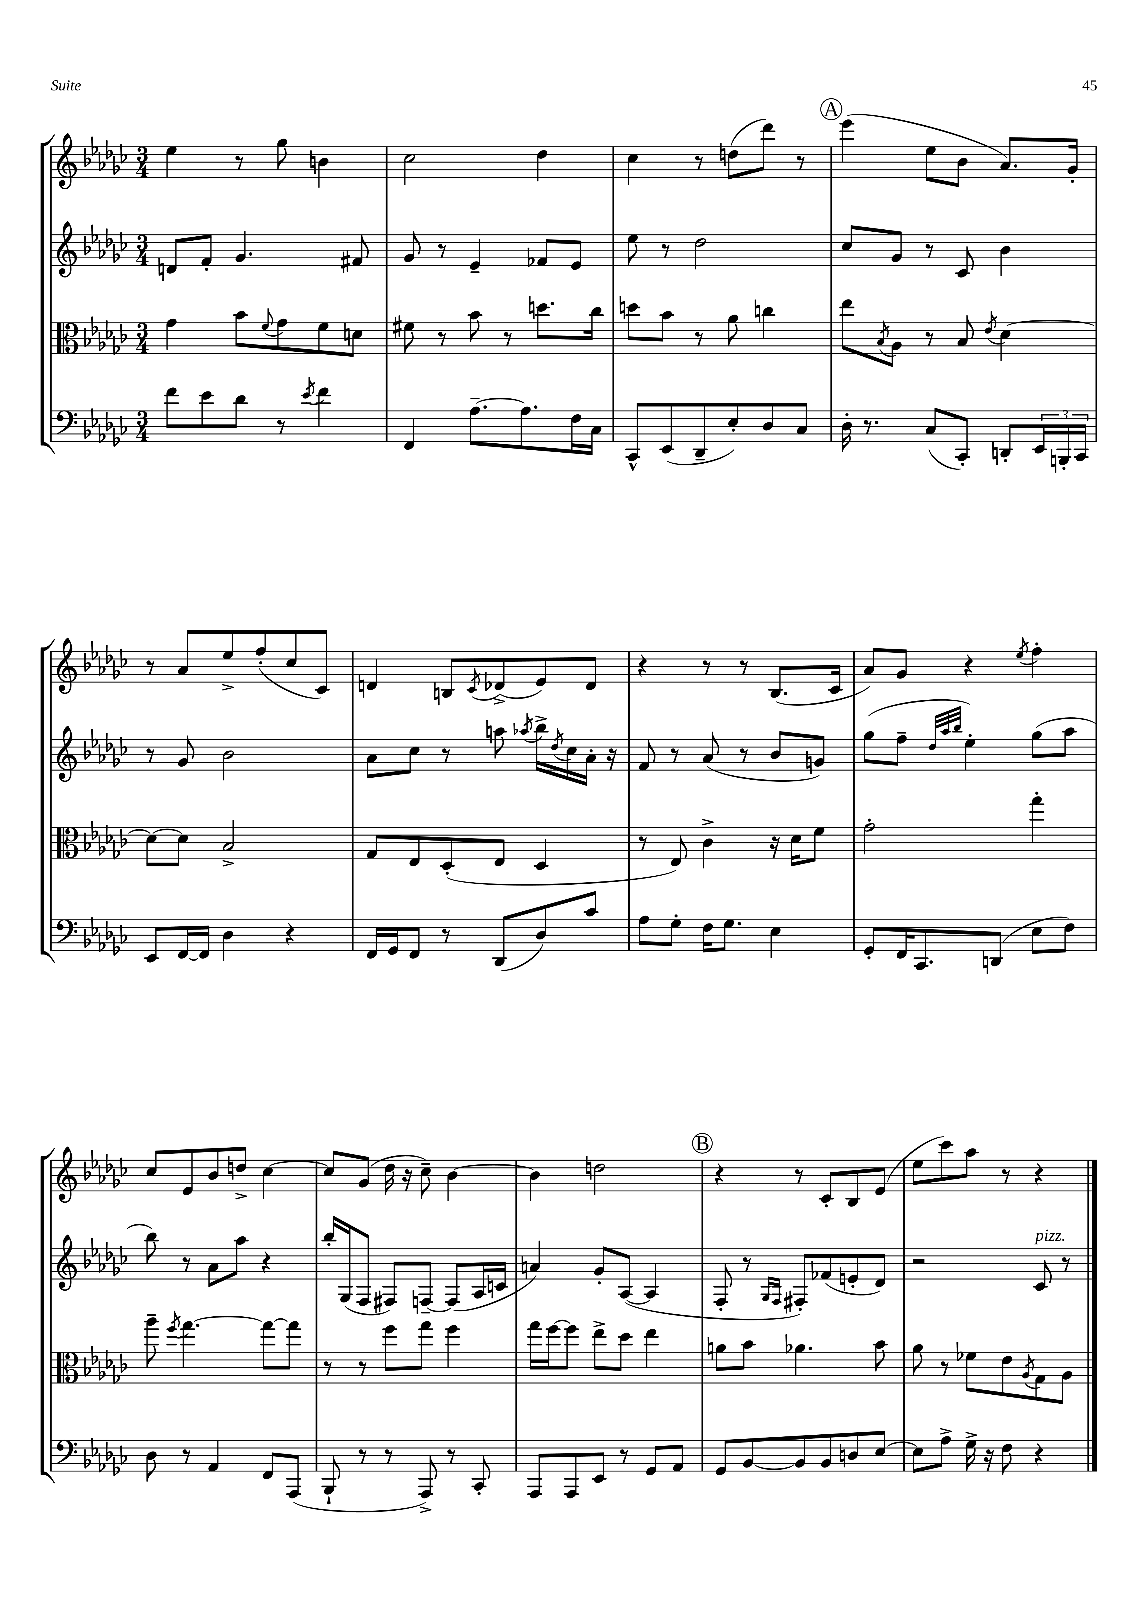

**kern	**kern	**kern	**kern
*part4	*part3	*part2	*part1
*staff4	*staff3	*staff2	*staff1
*clefF4	*clefC3	*clefG2	*clefG2
*k[b-e-a-d-g-c-]	*k[b-e-a-d-g-c-]	*k[b-e-a-d-g-c-]	*k[b-e-a-d-g-c-]
*M3/4	*M3/4	*M3/4	*M3/4
=2	=2	=2	=2
8f\L	4g-\	8dn/L	4ee-\
8e-\	.	8f'/J	.
8d-\J	8b-\L	4.g-/	8r
.	8qqf/	.	.
8r	8g-\	.	8gg-\
8qe-/	.	.	.
4f\	8f\	.	4bn\
.	8dn\J	8f#X/	.
=3	=3	=3	=3
4FF/	8f#X\	8g-/	2cc-\
.	8r	8r	.
[8.A-~\L	8b-\	4e-~/	.
.	8r	.	.
8.A-\]	.	.	.
.	8.ddn\L	8f-X/L	4dd-\
16F\L	.	8e-/J	.
16C-\JJ	16cc-\Jk	.	.
=4	=4	=4	=4
8CC-^^/L	8ddn\L	8ee-\	4cc-\
(8EE-/	8b-\J	8r	.
8DD-~/	8r	2dd-\	8r
8E-'/)	8a-\	.	(8ddn\L
8D-/	4ccn\	.	8ddd-\J)
8C-/J	.	.	8r
!!LO:REH:place=s1:t=A
=5	=5	=5	=5
16D-'\	8ee-\L	8cc-/L	(4eee-\
8.r	.	.	.
.	8qB-/	.	.
.	8A-\J	8g-/J	.
(8C-/L	8r	8r	8ee-\L
8CC-'/J)	8B-/	8c-/	8b-\J
.	8qe-/	.	.
8DDn'/L	[4d-\	4b-\	8.a-/L)
24EE-/L	.	.	.
24BBBn'/	.	.	.
.	.	.	16g-'/Jk
24CC-/JJ	.	.	.
!!LO:LB:g=z
=6	=6	=6	=6
8EE-/L	8d-\L_	8r	8r
[16FF/L	8d-\J]	8g-/	8a-/L
16FF/JJ]	.	.	.
4D-\	2B-^/	2b-\	8ee-^/
.	.	.	(8ff'/
4r	.	.	8cc-/
.	.	.	8c-/J)
=7	=7	=7	=7
16FF/LL	8G-/L	8a-\L	4dn/
16GG-/J	.	.	.
8FF/J	8E-/	8cc-\J	.
8r	(8D-'/	8r	8Bn/L
.	.	.	8qc-/
(8DD-/L	8E-/J	8aan\	(8d-X^/
.	.	8qaa-X/	.
8D-/)	4D-/	16bb-^\LL	8e-/)
.	.	8qdd-/	.
.	.	16cc-\	.
8c-/J	.	16a-'\JJ	8d-/J
.	.	16r	.
=8	=8	=8	=8
8A-\L	8r	8f/	4r
8G-'\J	8E-/)	8r	.
16F\KL	4c-^\	(8a-/	8r
8.G-\J	.	.	.
.	.	8r	8r
4E-\	16r	8b-/L	(8.B-/L
.	16d-\KL	.	.
.	8f\J	8gn/J)	.
.	.	.	16c-/Jk
=9	=9	=9	=9
8GG-'/L	2g-'\	(8gg-\L	8a-/L)
16FF/K	.	8ff~\J	8g-/J
8.CC-/	.	.	.
.	.	32qqdd-/LLL	.
.	.	32qqaa-/	.
.	.	32qqbb-/JJJ	.
.	.	4ee-'\)	4r
(8DDn/J	.	.	.
.	.	.	8qee-/
8E-\L	4gg-'\	(8gg-\L	4ff'\
8F\J)	.	8aa-\J	.
!!LO:LB:g=z
=10	=10	=10	=10
8D-\	8aa-~\	8bb-\)	8cc-/L
.	8qff/	.	.
8r	[4.gg-\	8r	8e-/
4AA-/	.	8a-\L	8b-/
.	.	8aa-\J	8ddn^/J
8FF/L	8gg-\L_	4r	[4cc-\
(8AAA-/J	8gg-\J]	.	.
=11	=11	=11	=11
8BBB-`/	8r	16bb-'/LL	8cc-/L]
.	.	(16G-/J	.
8r	8r	8F/J	(8g-/J
8r	8ff\L	8F#X/L)	16dd-\
.	.	.	16r
8AAA-^/)	8gg-\J	[8Fn~/J	8cc-~\)
8r	4ff\	(8F/L]	[4b-\
8CC-'/	.	16A-/L	.
.	.	16cn/JJ	.
=12	=12	=12	=12
8AAA-/L	16gg-\LL	4an/)	4b-\]
.	[16ff\J	.	.
8AAA-/	8ff\J]	.	.
8EE-/J	8ee-^\L	8g-'/L	2ddn\
8r	8dd-\J	([8A-/J	.
8GG-/L	4ee-\	4A-/]	.
8AA-/J	.	.	.
!!LO:REH:place=s1:t=B
=13	=13	=13	=13
8GG-/L	8an\L	8F'/	4r
[8BB-/	8b-\J	8r	.
.	.	16qqG-/LL	.
.	.	16qqF/JJ	.
8BB-/]	4.a-X\	8F#X'/L)	8r
8BB-/	.	(8f-X/	8c-'/L
8Dn/	.	8en'/	8B-/
[8E-/J	8b-\	8d-/J)	(8e-/J
=14	=14	=14	=14
8E-\L]	8a-\	2r	8ee-\L
8A-^\J	8r	.	8ccc-\)
16G-^\	8f-X\L	.	8aa-\J
16r	.	.	.
8F\	8e-\	.	8r
.	8qA-/	.	.
!	!	!LO:TX:a:i:t=pizz.	!
4r	8G-\	8c-/	4r
.	8A-\J	8r	.
==	==	==	==
*-	*-	*-	*-
